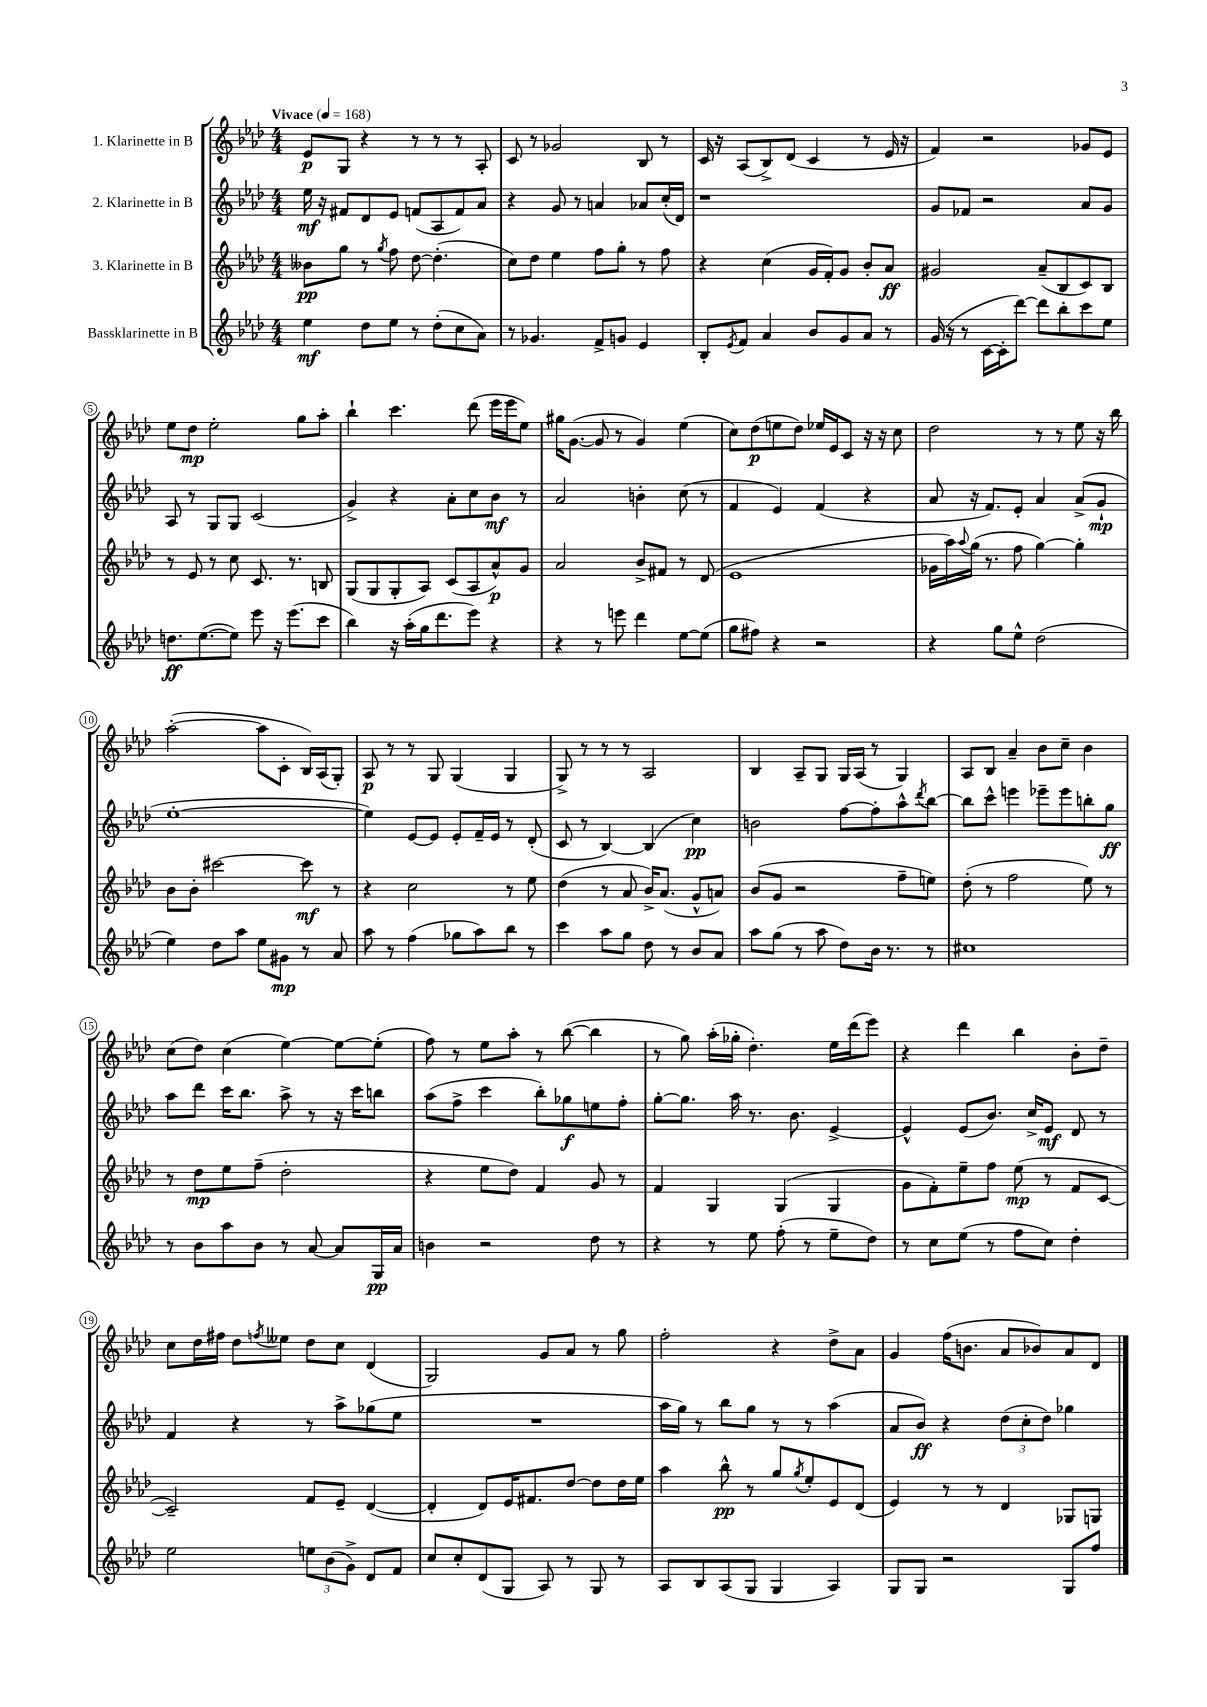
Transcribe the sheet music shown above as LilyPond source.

<<
\new StaffGroup <<
\new Staff = "s0" \with { instrumentName = "1. Klarinette in B" } {
    \clef treble \key aes \major \numericTimeSignature \time 4/4 \tempo "Vivace" 4 = 168
    ees'8\p g8 r4 r8 r8 r8 aes8-. |
    c'8 r8 ges'2 bes8 r8 |
    c'16 r16 aes8( bes8->) des'8( c'4 r8 ees'16 r16 |
    f'4) r2 ges'8 ees'8 |
    ees''8 des''8\mp ees''2-. g''8 aes''8-. |
    bes''4-! c'''4. des'''8( ees'''16 ees'''16 ees''8) |
    gis''16 g'8.~( g'8 r8 g'4) ees''4( |
    c''8) des''8\p( e''8 des''8) ees''16 ees'16 c'8 r16 r16 c''8 |
    des''2 r8 r8 ees''8 r16 bes''16 |
    aes''2~-.( aes''8 c'8-. bes16) aes16( g8-.) |
    aes8\p r8 r8 g8 g4( g4 |
    g8->) r8 r8 r8 aes2 |
    bes4 aes8-- g8 g16 aes16( r8 g4) |
    aes8 bes8 aes'4-- bes'8 c''8-- bes'4 |
    c''8( des''8) c''4( ees''4~) ees''8~ ees''8-.( |
    f''8) r8 ees''8 aes''8-. r8 bes''8~( bes''4 |
    r8 g''8) aes''16-.( ges''16-. des''4.-.) ees''16 des'''16( ees'''8) |
    r4 des'''4 bes''4 bes'8-. des''8-- |
    c''8 des''16 fis''16 des''8 \acciaccatura { f''8 } eeses''8 des''8 c''8 des'4( |
    g2) g'8 aes'8 r8 g''8 |
    f''2-. r4 des''8-> aes'8 |
    g'4 f''16( b'8. aes'8 bes'8) aes'8 des'8 \bar "|." |
}
\new Staff = "s1" \with { instrumentName = "2. Klarinette in B" } {
    \clef treble \key aes \major \numericTimeSignature \time 4/4
    ees''16\mf r16 fis'8 des'8 ees'8 f'8( aes8 f'8) aes'8 |
    r4 g'8 r8 a'4 aes'8 c''16-.( des'16) |
    r1 |
    g'8 fes'8 r2 aes'8 g'8 |
    aes8 r8 g8 g8 c'2( |
    g'4->) r4 aes'8-. c''8 bes'8\mf r8 |
    aes'2 b'4-. c''8( r8 |
    f'4 ees'4) f'4( r4 |
    aes'8 r16 f'8.) ees'8-. aes'4 aes'8->( g'8-!\mp |
    ees''1~-. |
    ees''4) ees'8~ ees'8 ees'8-. f'16-- ees'16 r8 des'8-.( |
    c'8 r8 bes4~) bes4( c''4\pp) |
    b'2 f''8~ f''8-. aes''8-^ \acciaccatura { des'''8 } bes''8~ |
    bes''8 c'''8-^ e'''4 ees'''8-- ees'''8 b''8-. g''8\ff |
    aes''8 des'''8 c'''16 bes''8. aes''8-> r8 r16 c'''16 b''8 |
    aes''8( f''8-> c'''4 bes''8-.) ges''8\f e''8 f''8-. |
    g''8~-. g''8. aes''16 r8. bes'8. ees'4~-> |
    ees'4-^ ees'8( bes'8.) c''16-> ees'8\mf des'8 r8 |
    f'4 r4 r8 aes''8-> ges''8( ees''8 |
    R1 |
    aes''16 g''16) r8 bes''8 g''8 r8 r8 aes''4( |
    aes'8 bes'8\ff) r4 \tuplet 3/2 { des''8( c''8-. des''8) } ges''4 \bar "|." |
}
\new Staff = "s2" \with { instrumentName = "3. Klarinette in B" } {
    \clef treble \key aes \major \numericTimeSignature \time 4/4
    beses'8\pp g''8 r8 \acciaccatura { g''8 } f''8 des''8~ des''4.-.( |
    c''8) des''8 ees''4 f''8 g''8-. r8 f''8 |
    r4 c''4( g'16 f'16-.) g'8 bes'8-. aes'8\ff |
    gis'2 aes'8--( bes8 c'8) bes8 |
    r8 ees'8 r8 c''8 c'8. r8. b8 |
    g8( g8 g8-. aes8) c'8( aes8 aes'8-^\p) g'8 |
    aes'2 bes'8-> fis'8 r8 des'8( |
    ees'1 |
    ges'16 aes''16) \appoggiatura { aes''8 } g''16( r8. f''8 g''4~) g''4-. |
    bes'8 bes'8-. cis'''2~ cis'''8\mf r8 |
    r4 c''2 r8 ees''8 |
    des''4( r8 aes'8 bes'16->) aes'8.( g'8-^ a'8) |
    bes'8( g'8 r2 f''8-- e''8) |
    des''8-.( r8 f''2 ees''8) r8 |
    r8 des''8\mp ees''8 f''8--( des''2-. |
    r4 ees''8 des''8) f'4 g'8 r8 |
    f'4 g4 g4( g4 |
    g'8 f'8-.) ees''8-- f''8 ees''8\mp( r8 f'8 c'8~ |
    c'2--) f'8 ees'8-- des'4~( |
    des'4-. des'8) ees'16 fis'8. des''8~ des''8 des''16 ees''16 |
    aes''4 bes''8-^\pp r8 g''8 \acciaccatura { g''8 } ees''8-. ees'8 des'8( |
    ees'4) r8 r8 des'4 ges8 g8 \bar "|." |
}
\new Staff = "s3" \with { instrumentName = "Bassklarinette in B" } {
    \clef treble \key aes \major \numericTimeSignature \time 4/4
    ees''4\mf des''8 ees''8 r8 des''8-.( c''8 aes'8) |
    r8 ges'4. f'8-> g'8 ees'4 |
    bes8-. \acciaccatura { ees'8 } f'8 aes'4 bes'8 g'8 aes'8 r8 |
    g'16( r16 r8 c'16~ c'16-. des'''8~) des'''8 bes''8-. c'''8 ees''8 |
    d''8.\ff ees''8.~( ees''8) ees'''8 r16 ees'''8.( c'''8 |
    bes''4) r16 aes''16-.( g''16 des'''8. ees'''8) r4 |
    r4 r8 e'''8 des'''4 ees''8~ ees''8( |
    g''8 fis''8) r4 r2 |
    r4 g''8 ees''8-^ des''2( |
    ees''4) des''8 aes''8 ees''8 gis'8\mp r8 aes'8 |
    aes''8 r8 f''4( ges''8 aes''8) bes''8 r8 |
    c'''4 aes''8 g''8 des''8 r8 bes'8 aes'8 |
    aes''8 g''8( r8 aes''8 des''8) bes'16 r8. r8 |
    cis''1 |
    r8 bes'8 aes''8 bes'8 r8 aes'8~ aes'8 g16\pp aes'16 |
    b'4 r2 des''8 r8 |
    r4 r8 ees''8 f''8-.( r8 ees''8-- des''8) |
    r8 c''8 ees''8( r8 f''8 c''8) des''4-. |
    ees''2 \tuplet 3/2 { e''8 bes'8( g'8->) } des'8 f'8 |
    c''8 c''8-. des'8( g8 aes8) r8 g8 r8 |
    aes8 bes8 aes8( g8 g4 aes4) |
    g8 g8 r2 g8 f''8 \bar "|." |
}
>>
>>
\layout { \context { \Score \override BarNumber.stencil = #(make-stencil-circler 0.1 0.3 ly:text-interface::print) } }
